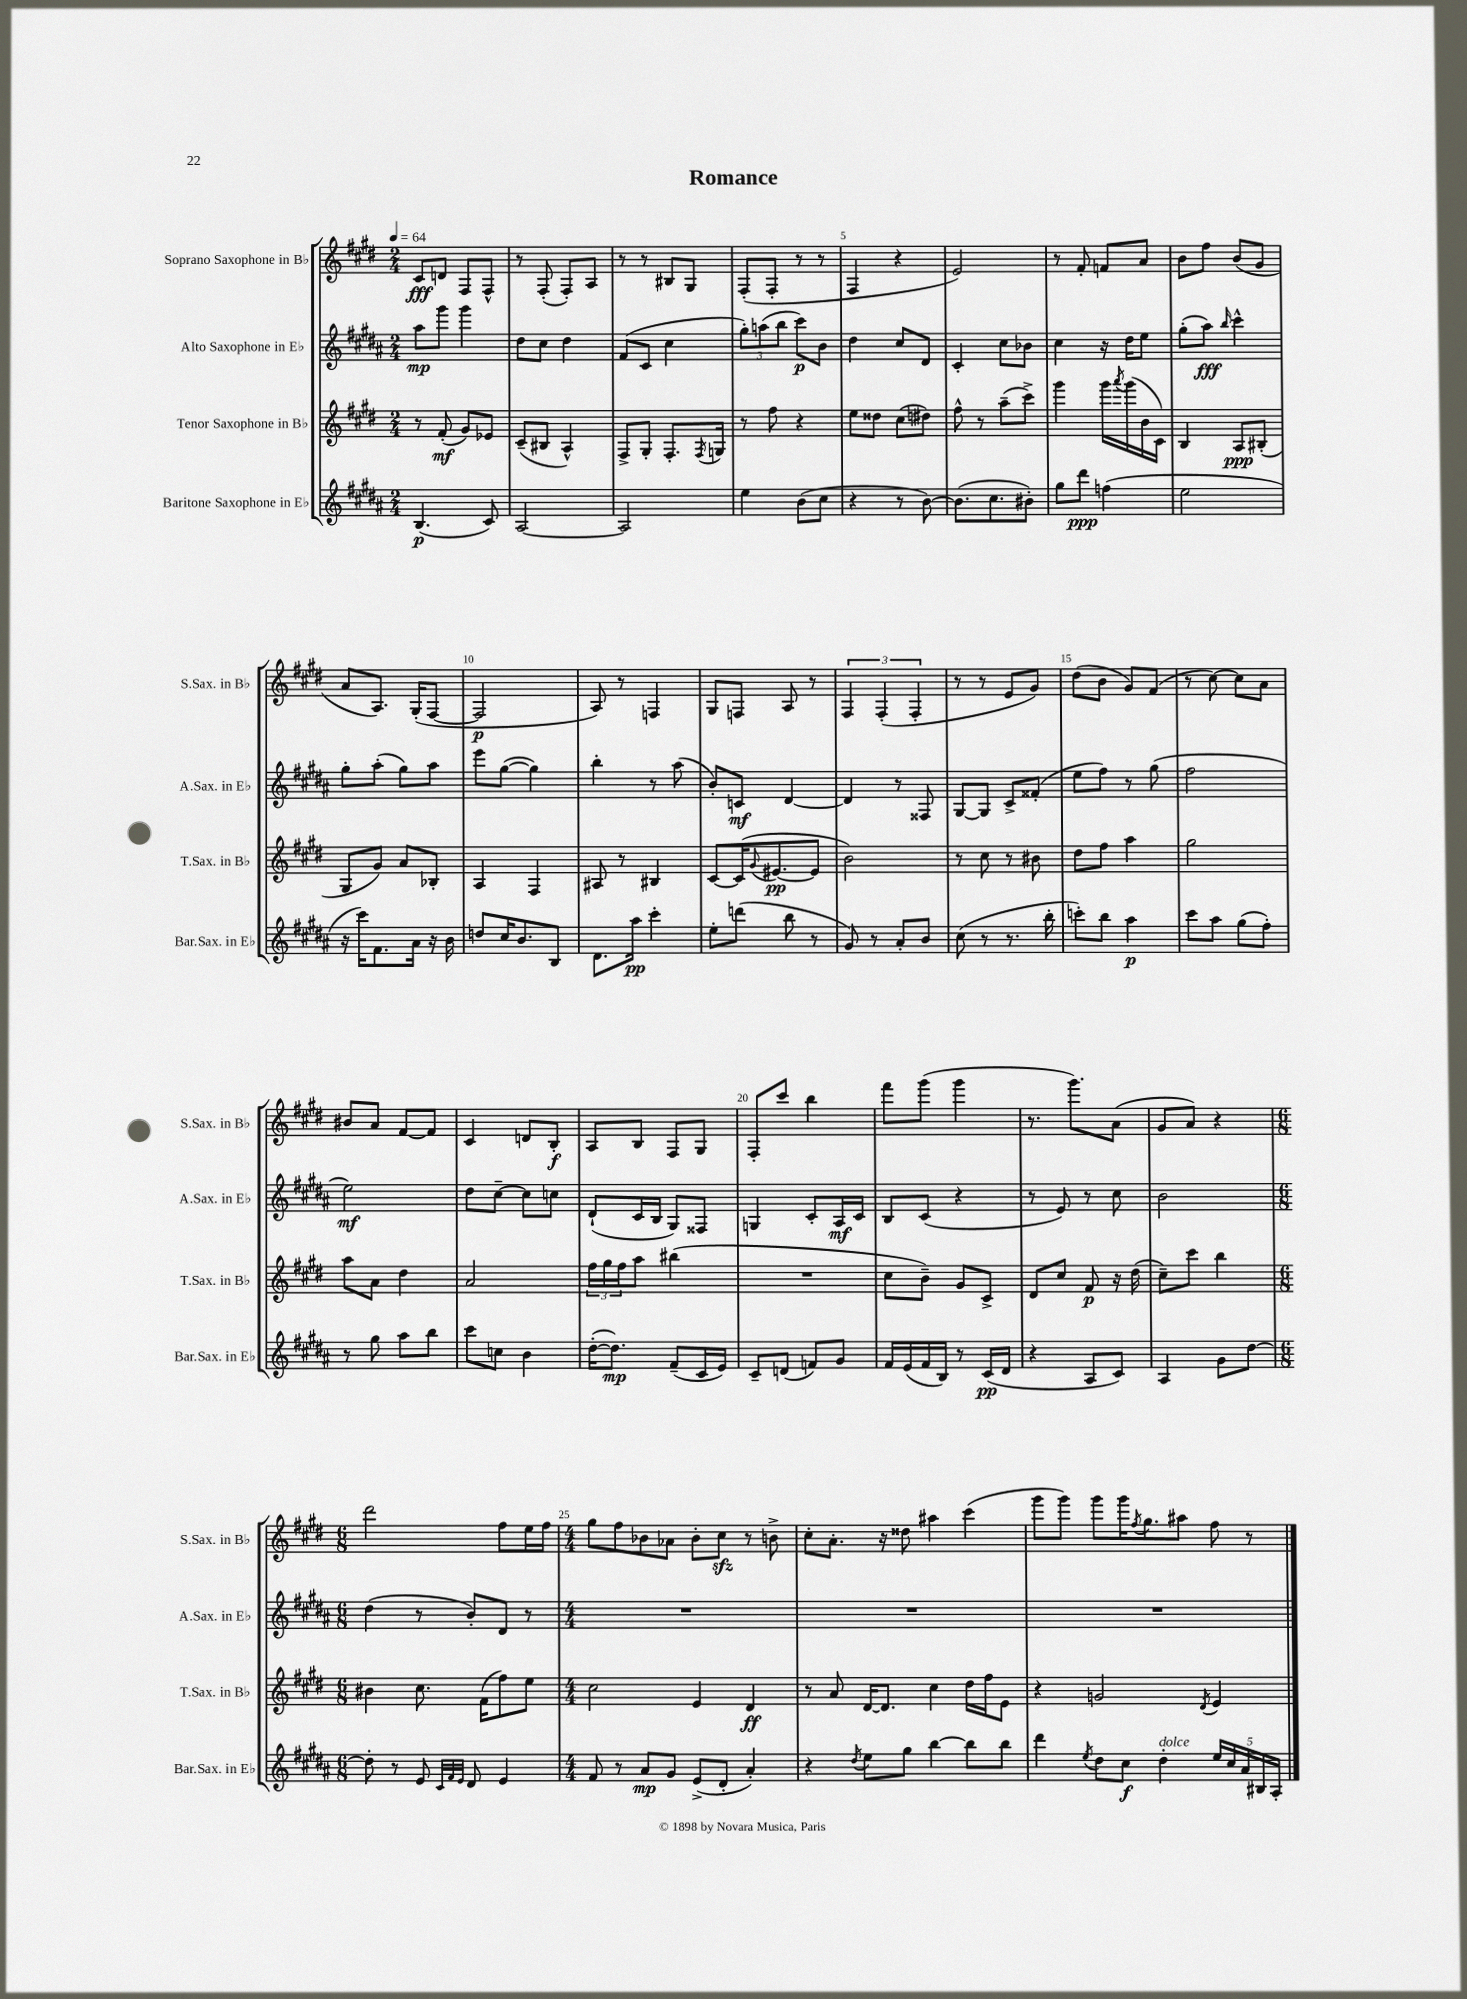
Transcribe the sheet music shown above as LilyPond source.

\header { title = "Romance" }
<<
\new StaffGroup <<
\new Staff = "s0" \with { instrumentName = "Soprano Saxophone in Bb" shortInstrumentName = "S.Sax. in Bb" } {
    \clef treble \key e \major \numericTimeSignature \time 2/4 \tempo 4 = 64
    cis'8\fff d'8 fis8 fis8-^ |
    r8 fis8-.( fis8-.) a8 |
    r8 r8 bis8 gis8 |
    fis8-.( fis8-. r8 r8 |
    fis4 r4 |
    e'2) |
    r8 fis'8-. f'8 a'8 |
    b'8 fis''8 b'8( gis'8 |
    a'8 a8.) gis16-.( fis8~ |
    fis2\p |
    a8) r8 f4 |
    gis8 f8 a8 r8 |
    \tuplet 3/2 { fis4 fis4-.( fis4-. } |
    r8 r8 e'8 gis'8) |
    dis''8( b'8 gis'8) fis'8( |
    r8 cis''8~) cis''8 a'8 |
    bis'8 a'8 fis'8~ fis'8 |
    cis'4 d'8 b8-.\f |
    a8 b8 fis8 gis8 |
    fis8-. cis'''8 b''4 |
    fis'''8 gis'''8( gis'''4 |
    r8. gis'''8.) a'8( |
    gis'8 a'8) r4 |
    \numericTimeSignature \time 6/8 dis'''2 fis''8 e''16 fis''16 |
    \numericTimeSignature \time 4/4 gis''8 fis''8 bes'8 aes'8 bes'8-. cis''8\sfz r8 b'8-> |
    cis''8-. a'8.-. r16 disis''8 ais''4 cis'''4( |
    gis'''8 gis'''8) gis'''8 gis'''16 \acciaccatura { fis''8 } gis''8. ais''8 fis''8 r8 \bar "|." |
}
\new Staff = "s1" \with { instrumentName = "Alto Saxophone in Eb" shortInstrumentName = "A.Sax. in Eb" } {
    \clef treble \key b \major \numericTimeSignature \time 2/4
    ais''8\mp gis'''8 gis'''4 |
    dis''8 cis''8 dis''4 |
    fis'8( cis'8 cis''4 |
    \tuplet 3/2 { gis''8-.) a''8( b''8 } cis'''8\p) b'8 |
    dis''4 cis''8 dis'8 |
    cis'4-. cis''8 bes'8 |
    cis''4 r16 dis''16 e''8 |
    gis''8-.( ais''8\fff) \grace { b''16 } cis'''4-^ |
    gis''8-. ais''8-.( gis''8) ais''8 |
    e'''8 gis''8~( gis''4) |
    b''4-. r8 ais''8( |
    b'8-.) c'8\mf dis'4~ |
    dis'4 r8 fisis8 |
    gis8~ gis8 cis'8-> fisis'8-.( |
    e''8 fis''8) r8 gis''8( |
    fis''2 |
    e''2\mf) |
    dis''8 cis''8~-- cis''8 c''8 |
    dis'8-!( cis'16 b16 gis8) fisis8 |
    g4 cis'8-. ais16\mf cis'16 |
    b8 cis'8( r4 |
    r8 e'8) r8 cis''8 |
    b'2 |
    \numericTimeSignature \time 6/8 dis''4( r8 b'8-.) dis'8 r8 |
    \numericTimeSignature \time 4/4 R1 |
    R1 |
    R1 \bar "|." |
}
\new Staff = "s2" \with { instrumentName = "Tenor Saxophone in Bb" shortInstrumentName = "T.Sax. in Bb" } {
    \clef treble \key e \major \numericTimeSignature \time 2/4
    r8 fis'8-.\mf( gis'8) ees'8 |
    cis'8--( bis8 a4-^) |
    fis8-> gis8-. fis8.-. \acciaccatura { fis8 } g16 |
    r8 fis''8 r4 |
    e''8 disis''8 cis''8( dis''8) |
    fis''8-^ r8 a''8--( cis'''8->) |
    gis'''4 gis'''16 \acciaccatura { a'''8 } gis'''16( b'16 cis'16) |
    b4 a8\ppp bis8-.( |
    gis8 gis'8) a'8 bes8-. |
    a4 fis4 |
    ais8 r8 bis4 |
    cis'8~ cis'16( \appoggiatura { gis'8 } eis'8.~\pp eis'8 |
    b'2) |
    r8 cis''8 r8 bis'8 |
    dis''8 fis''8 a''4 |
    gis''2 |
    a''8 a'8 dis''4 |
    a'2 |
    \tuplet 3/2 { fis''16 gis''16 fis''16 } a''8 bis''4( |
    R2 |
    cis''8 b'8--) gis'8 cis'8-> |
    dis'8 cis''8 fis'8\p r16 dis''16( |
    cis''8--) cis'''8 b''4 |
    \numericTimeSignature \time 6/8 bis'4 cis''8. fis'16( fis''8) e''8 |
    \numericTimeSignature \time 4/4 cis''2 e'4 dis'4\ff |
    r8 a'8 dis'16~ dis'8. cis''4 dis''16 fis''16 e'8 |
    r4 g'2 \acciaccatura { dis'8 } e'4 \bar "|." |
}
\new Staff = "s3" \with { instrumentName = "Baritone Saxophone in Eb" shortInstrumentName = "Bar.Sax. in Eb" } {
    \clef treble \key b \major \numericTimeSignature \time 2/4
    b4.\p( cis'8) |
    ais2~ |
    ais2 |
    e''4 b'8( cis''8 |
    r4 r8 b'8~) |
    b'8.( cis''8. bis'8-.) |
    gis''8 dis'''8\ppp f''4( |
    e''2 |
    r16 cis'''16) fis'8. ais'16 r16 b'16 |
    d''8 cis''16 b'8. b8 |
    dis'8. ais''16\pp cis'''4-. |
    e''8-. d'''8( b''8 r8 |
    gis'8) r8 ais'8-. b'8 |
    cis''8( r8 r8. b''16-. |
    c'''8-.) b''8 ais''4\p |
    cis'''8 ais''8 gis''8( fis''8-.) |
    r8 gis''8 ais''8 b''8 |
    cis'''8 c''8 b'4 |
    dis''16~-.( dis''8.\mp) fis'8--( cis'16 e'16) |
    cis'8-- d'8( f'8) gis'8 |
    fis'16 e'16( fis'16 b16) r8 cis'16\pp( dis'16 |
    r4 ais8 cis'8) |
    ais4 gis'8 dis''8~ |
    \numericTimeSignature \time 6/8 dis''8-. r8 e'8 \grace { cis'32 fis'32 e'32 } dis'8 e'4 |
    \numericTimeSignature \time 4/4 fis'8 r8 ais'8\mp gis'8 e'8->( dis'8-. ais'4-.) |
    r4 \acciaccatura { dis''8 } e''8 gis''8 b''4~ b''8 b''8 |
    dis'''4 \acciaccatura { e''8 } dis''8 cis''8\f dis''4-.^\markup { \italic "dolce" } \tuplet 5/4 { e''16 cis''16 ais'16 bis16 ais16-. } \bar "|." |
}
>>
>>
\layout { \context { \Score \override BarNumber.break-visibility = ##(#f #t #t) barNumberVisibility = #(every-nth-bar-number-visible 5) } }
